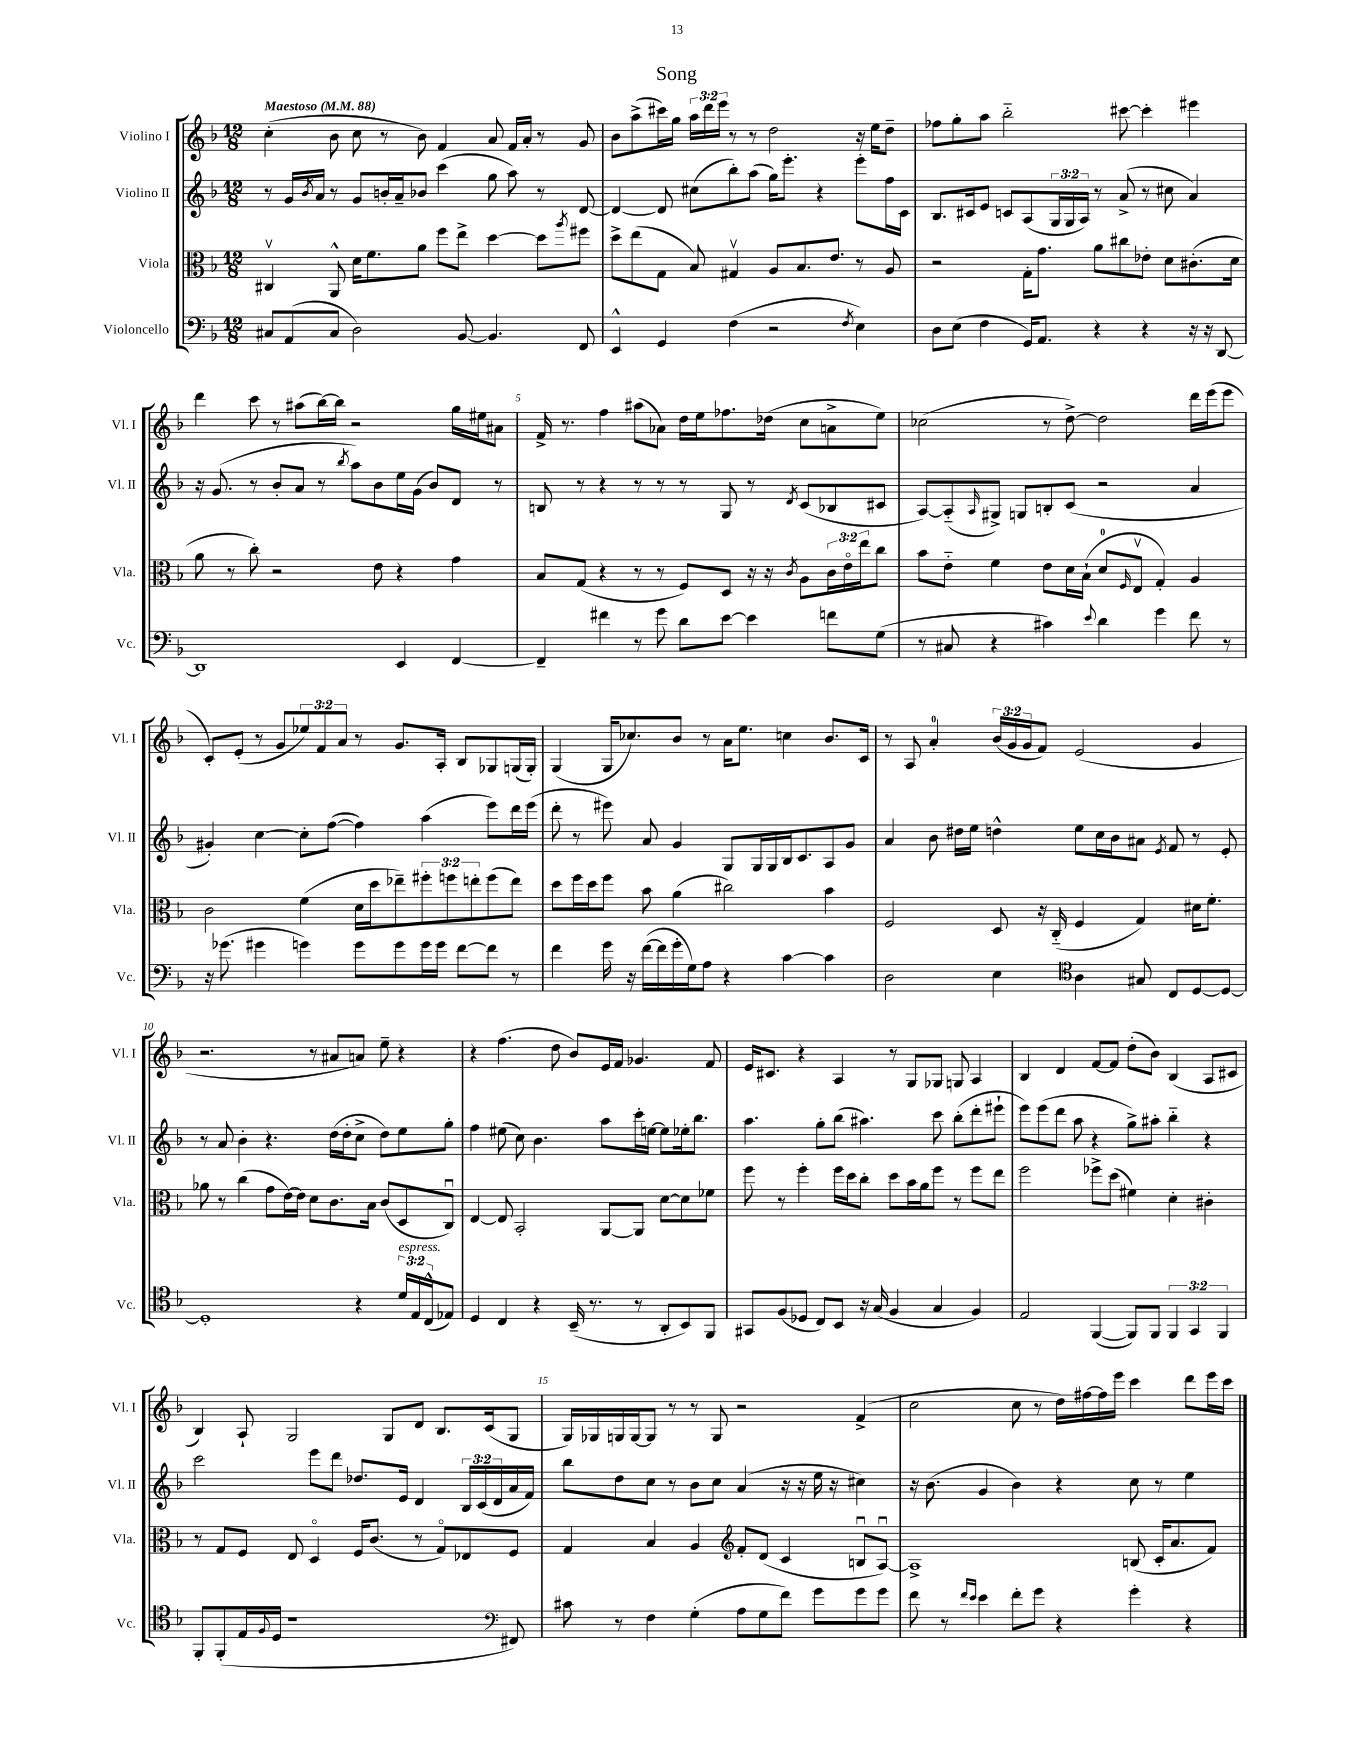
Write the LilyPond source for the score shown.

\header { title = "Song" }
<<
\new StaffGroup <<
\new Staff = "s0" \with { instrumentName = "Violino I" shortInstrumentName = "Vl. I" } {
    \clef treble \key f \major \numericTimeSignature \time 12/8 \override Staff.TupletNumber.text = #tuplet-number::calc-fraction-text \tempo "Maestoso" 4 = 88
    c''4-.( bes'8 c''8 r8 bes'8) f'4 a'8 f'16 a'16-. r8 g'8 |
    bes'8 a''8->( cis'''16) g''16 \tuplet 3/2 { a''16 d'''16 e'''16 } r8 r8 d''2 r16 e''16 d''8-- |
    fes''8 g''8-. a''8 bes''2-_ cis'''8~ cis'''4-. eis'''4 |
    d'''4 c'''8 r8 ais''8( bes''16~) bes''16 r2 g''16 eis''16 ais'8 |
    f'16-> r8. f''4 ais''8( aes'8) d''16 e''16 fes''8. des''16( c''8 a'8-> e''8) |
    ces''2( r8 d''8~->) d''2 d'''16 e'''16( e'''8 |
    c'8-.) e'8-.( r8 g'8 \tuplet 3/2 { ees''8) f'8 a'8 } r8 g'8. a16-. bes8 ges8 g16( g16-.) |
    g4( g16 ces''8.) bes'8 r8 a'16 e''8. c''4 bes'8. c'16 |
    r8 a8 a'4-0-. \tuplet 3/2 { bes'16( g'16 g'16 } f'8) e'2( g'4 |
    r2. r8 ais'8 a'8) e''8-- r4 |
    r4 f''4.( d''8 bes'8) e'16 f'16 ges'4. f'8 |
    e'16 cis'8. r4 a4 r8 g8 ges8 g8 a4 |
    bes4 d'4 f'8~ f'8 d''8-.( bes'8) bes4( a8 cis'8 |
    bes4) a8-! g2 g8 d'8 bes8. c'16( g8 |
    g16) ges16 g16 g16~ g8 r8 r8 g8 r2 f'4->( |
    c''2 c''8 r8 d''16) fis''16~ fis''16 e'''16 c'''4 d'''8 e'''16 c'''16 \bar "|." |
}
\new Staff = "s1" \with { instrumentName = "Violino II" shortInstrumentName = "Vl. II" } {
    \clef treble \key f \major \numericTimeSignature \time 12/8 \override Staff.TupletNumber.text = #tuplet-number::calc-fraction-text
    r8 g'16 \acciaccatura { bes'8 } a'16 r8 g'8 b'16-. a'16-- bes'8 c'''4( g''8 a''8) r8 d'8~ |
    d'4~ d'8 cis''8( bes''8-.) a''8( g''16) e'''8.-. r4 e'''8-. f''16 c'16 |
    bes8. cis'16 e'8 c'8 a8( \tuplet 3/2 { g16 g16 a16) } r8 a'8->( r8 cis''8 a'4) |
    r16 g'8.( r8 bes'8-. a'8 r8 \acciaccatura { bes''8 } a''8) bes'8 e''16 g'16( bes'8) d'8 r8 |
    b8 r8 r4 r8 r8 r8 g8 r8 \acciaccatura { d'8 } c'8( bes8 cis'8 |
    a8~) a8-_( \grace { a16 } gis8->) g8 b8-. c'8( r2 a'4 |
    gis'4-.) c''4~ c''8-. f''8~( f''4) a''4( e'''8) d'''16 e'''16( |
    d'''8-. r8 eis'''8) a'8 g'4 g8 g16 g16 bes16 c'8. a8 g'8 |
    a'4 bes'8 dis''16 e''16 d''4-^ e''8 c''16 bes'16 ais'8 \acciaccatura { e'8 } f'8 r8 e'8-. |
    r8 a'8 bes'4-. r4. d''16( d''16-. c''8-> d''8) e''8 g''8-. |
    f''4 eis''8( c''8) bes'4. a''8 c'''16-. e''16~ e''8 ees''16-. bes''8. |
    a''4. g''8-. bes''8( ais''4.) c'''8 bes''8-.( d'''8-. eis'''8-! |
    e'''8) e'''8( d'''8 a''8 r4 g''8->) ais''8-. bes''4-_ r4 |
    c'''2 e'''8 d'''8 des''8. e'16 d'4 \tuplet 3/2 { bes16 c'16( d'16 } a'16 f'16) |
    bes''8 d''8 c''8 r8 bes'8 c''8 a'4( r16 r16 e''16 r16 cis''4) |
    r16 bes'8.( g'4 bes'4) r4 c''8 r8 e''4 \bar "|." |
}
\new Staff = "s2" \with { instrumentName = "Viola" shortInstrumentName = "Vla." } {
    \clef alto \key f \major \numericTimeSignature \time 12/8 \override Staff.TupletNumber.text = #tuplet-number::calc-fraction-text
    cis4\upbow a,8-^ d'16 f'8. a'8 f''8 e''8-> d''4~ d''8 \acciaccatura { a''8 } fis''8 |
    d''8-> e''8( g8 bes8) gis4\upbow a8 bes8. e'8. r8 a8 |
    r2 g16-. g'8. a'8 cis''8 ees'8-. d'8 cis'8.-.( d'16 |
    a'8 r8 c''8-.) r2 e'8 r4 g'4 |
    bes8 g8( r4 r8 r8 f8) d8 r16 r16 \acciaccatura { c'8 } a8 \tuplet 3/2 { c'16 e'16\flageolet e''16 } c''8 |
    bes'8 e'8-_ f'4 e'8 d'16 bes16-!( d'8-0 \grace { f16 } e8\upbow g4-.) a4 |
    c'2 f'4( d'16 d''16 ees''8--) \tuplet 3/2 { fis''8-. f''8 e''8-. } f''8( e''8) |
    d''8 f''16 d''16 f''8 bes'8 a'4( cis''2) bes'4 |
    f2 d8 r16 c16-_( f4 g4) dis'16 f'8.-. |
    aes'8 r8 c''4( g'8 e'16~) e'16 d'8 c'8. bes16 c'8( d8 c8\downbow) |
    e4~ e8 bes,2-. a,8~ a,8 d'8~ d'8 fes'8 |
    f''8 r8 f''4-. f''16 d''16 c''8-. d''8 bes'16 a'16 f''8 r8 f''8 e''8 |
    f''2 fes''8-> d''8( fis'4) d'4-. cis'4-. |
    r8 g8 f8 e8 d4\flageolet f16 c'8.( r8 g8\flageolet) ees8 f8 |
    g4 bes4 a4 \clef treble f'8-. d'8( c'4 b8\downbow a8~\downbow) |
    a1-> b8( c'16-. a'8. f'8) \bar "|." |
}
\new Staff = "s3" \with { instrumentName = "Violoncello" shortInstrumentName = "Vc." } {
    \clef bass \key f \major \numericTimeSignature \time 12/8 \override Staff.TupletNumber.text = #tuplet-number::calc-fraction-text
    cis8 a,8( cis8 d2) bes,8~ bes,4. f,8 |
    e,4-^ g,4 f4( r2 \acciaccatura { f8 } e4) |
    d8 e8( f4 g,16) a,8. r4 r4 r16 r16 d,8~ |
    d,1 e,4 f,4~ |
    f,4-- fis'4 r8 g'8 d'8 e'8~ e'4 f'8 g8( |
    r8 cis8 r4 cis'4) \appoggiatura { e'8 } d'4 g'4 f'8 r8 |
    r16 ges'8.( gis'4 g'4) g'8 g'8 g'16 g'16 f'8~ f'8 r8 |
    f'4 g'16 r16 f'16~( f'16 g'16-. g16) a8 r4 c'4~ c'4 |
    d2 e4 \clef tenor a4 gis8 c8 d8~ d8~ |
    d1-. r4 \tuplet 3/2 { d'16^\markup { \italic "espress." } e16 c16-^( } ees8) |
    d4 c4 r4 bes,16--( r8. r8 a,8-. bes,8) f,8 |
    gis,8 f8( des8 c8) bes,8 r16 g16( f4 g4 f4) |
    e2 f,4~( f,8) f,8 \tuplet 3/2 { f,4 g,4 f,4 } |
    f,8-. f,8-.( e16 \appoggiatura { f8 } d16 r1 \clef bass fis,8) |
    cis'8 r8 f4 g4-.( a8 g8 f'8) g'8 g'8 g'8 |
    f'8 r8 \grace { f'16 e'16 } e'4 f'8-. g'8 r4 g'4-. r4 \bar "|." |
}
>>
>>
\layout { \context { \Score \override BarNumber.break-visibility = ##(#f #t #t) barNumberVisibility = #(every-nth-bar-number-visible 5) } }
